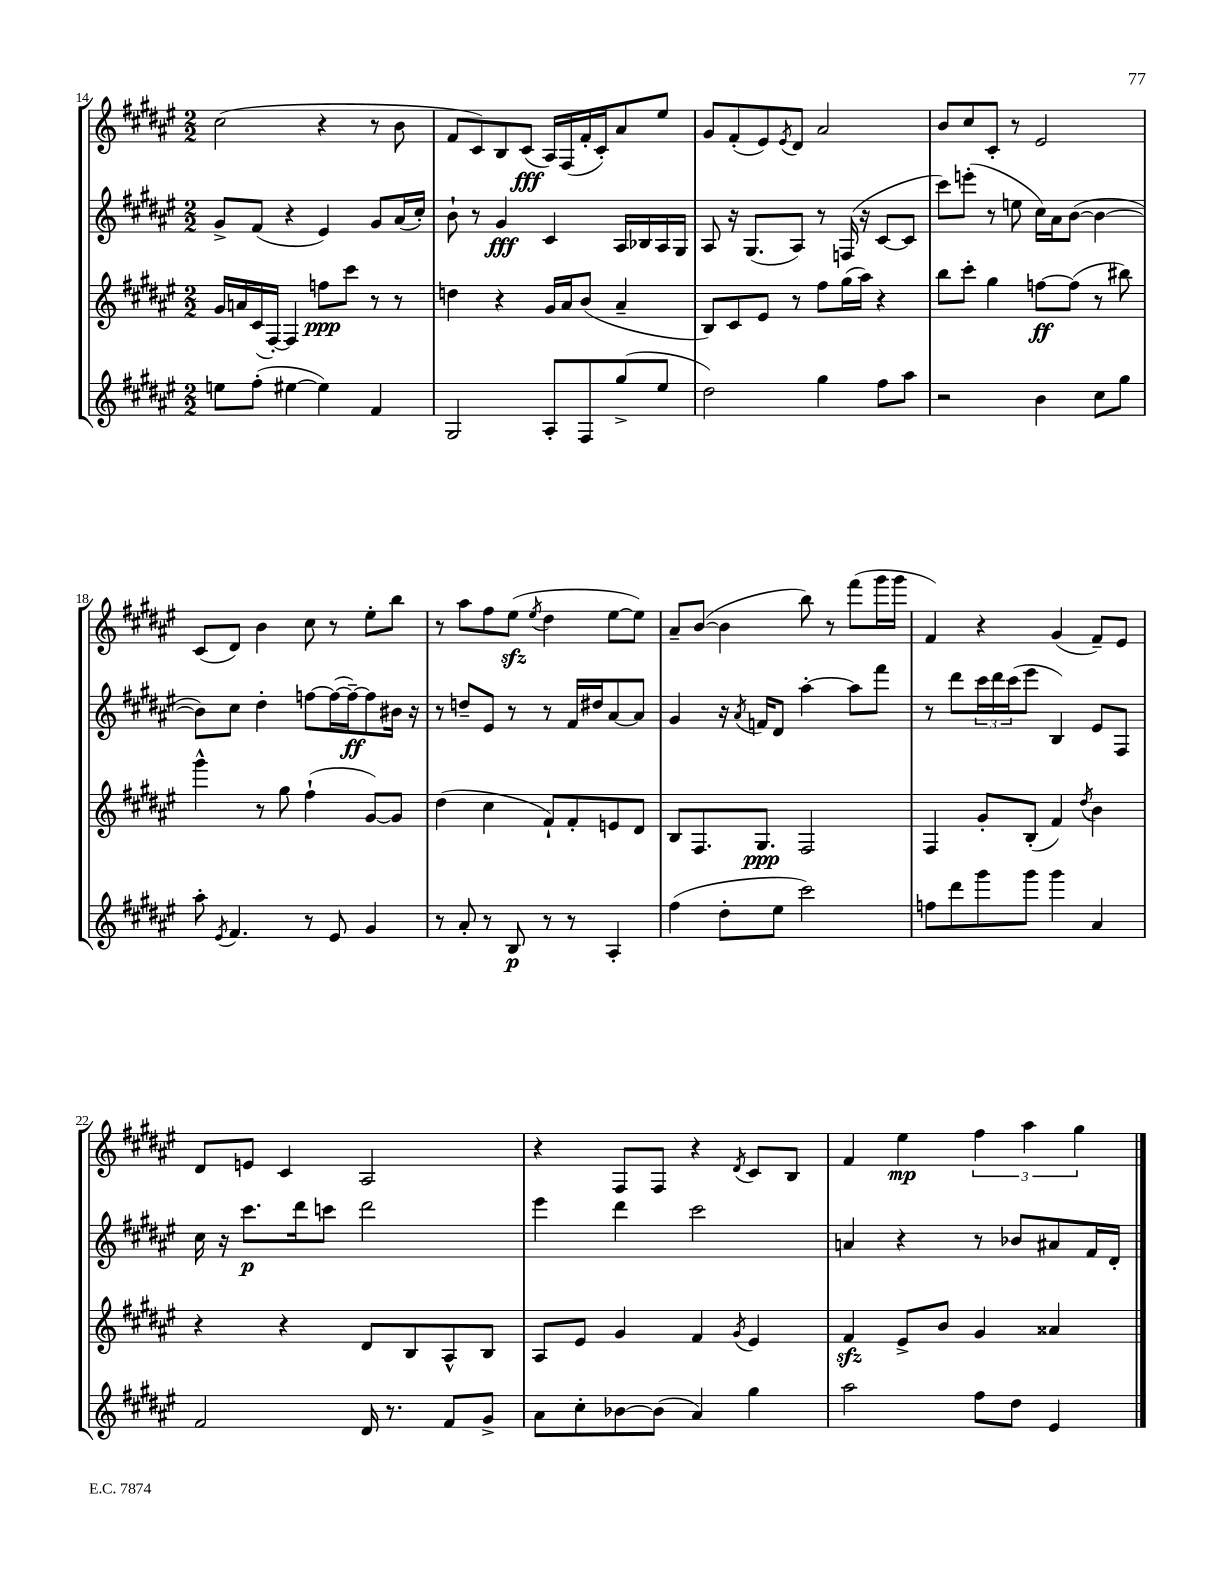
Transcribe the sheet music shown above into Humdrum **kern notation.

**kern	**kern	**kern	**kern
*staff4	*staff3	*staff2	*staff1
*clefG2	*clefG2	*clefG2	*clefG2
*k[f#c#g#d#a#e#]	*k[f#c#g#d#a#e#]	*k[f#c#g#d#a#e#]	*k[f#c#g#d#a#e#]
*M2/2	*M2/2	*M2/2	*M2/2
8ee\L	16g#/LL	8g#^/L	(2cc#\
.	16a/	.	.
(8ff#'\J	(16c#/	(8f#/J	.
.	[16F#'/JJ)	.	.
[4ee#\	4F#/]	4r	.
4ee#\])	8ff\L	4e#/)	4r
.	8ccc#\J	.	.
4f#/	8r	8g#/L	8r
.	8r	(16a#/L	8b\
.	.	16cc#'/JJ)	.
=	=	=	=
2G#/	4dd\	8b`\	8f#/L
.	.	8r	8c#/)
.	4r	4g#/	8B/
.	.	.	(8c#/J
8A#'/L	16g#/LL	4c#/	16A#/LL)
.	16a#/J	.	(16F#/
8F#/	(8b/J	.	16f#'/
.	.	.	16c#'/J)
(8gg#^/	4a#~/	16A#/LL	8a#/
.	.	16B-/	.
8ee#/J	.	16A#/	8ee#/J
.	.	16G#/JJ	.
=	=	=	=
2dd#\)	8B/L)	8A#/	8g#/L
.	8c#/	16r	(8f#'/
.	.	(8.G#/L	.
.	8e#/J	.	8e#/)
.	.	.	8qe#/
.	8r	8A#/J)	8d#/J
4gg#\	8ff#\L	8r	2a#/
.	(16gg#\L	(16F/	.
.	16aa#\JJ)	16r	.
8ff#\L	4r	[8c#/L	.
8aa#\J	.	8c#/]J	.
=	=	=	=
2r	8bb\L	8ccc#\L)	8b/L
.	8ccc#'\J	(8eee'\J	8cc#/
.	4gg#\	8r	8c#'/J
.	.	8ee\	8r
4b\	[8ff\L	16cc#\LL)	2e#/
.	.	16a#\J	.
.	(8ff\]J	([8b\J	.
8cc#\L	8r	4b\_	.
8gg#\J	8bb#\)	.	.
=	=	=	=
8aa#'\	4ggg#^^\	8b\]L)	(8c#/L
8qe#/	.	.	.
4.f#/	.	8cc#\J	8d#/J)
.	8r	4dd#'\	4b\
.	8gg#\	.	.
8r	(4ff#`\	[8ff\L	8cc#\
8e#/	.	(16ff\_L	8r
.	.	16ff~\_J)	.
4g#/	[8g#/L)	8ff\]	8ee#'\L
.	8g#/]J	16b#\Jk	8bb\J
.	.	16r	.
=	=	=	=
8r	(4dd#\	8r	8r
8a#'/	.	8dd~/L	8aa#\L
8r	4cc#\	8e#/J	8ff#\
8B/	.	8r	(8ee#\J
.	.	.	8qee#/
8r	8f#`/L)	8r	4dd#\
8r	8f#'/	16f#/LL	.
.	.	16dd#/J	.
4A#'/	8e/	[8a#/	[8ee#\L
.	8d#/J	8a#/]J	8ee#\]J)
=	=	=	=
(4ff#\	8B/L	4g#/	8a#~/L
.	8.F#/	.	([8b/J
8dd#'\L	.	16r	4b\]
.	.	8qa#/	.
.	8.G#/J	16f/LK	.
8ee#\J	.	8d#/J	.
2ccc#\)	2F#/	[4aa#'\	8bb\)
.	.	.	8r
.	.	8aa#\]L	(8fff#\L
.	.	8fff#\J	16ggg#\L
.	.	.	16ggg#\JJ
=	=	=	=
8ff\L	4F#/	8r	4f#/)
8ddd#\	.	8ddd#\L	.
8ggg#\	8g#'/L	24ccc#\L	4r
.	.	24ddd#\	.
.	.	(24ccc#\J	.
8ggg#\J	(8B'/J	8eee#\J	.
4ggg#\	4f#/)	4B/)	(4g#/
.	8qdd#/	.	.
4a#/	4b\	8e#/L	8f#~/L)
.	.	8F#/J	8e#/J
=	=	=	=
2f#/	4r	16cc#\	8d#/L
.	.	16r	.
.	.	8.ccc#\L	8e/J
.	4r	.	4c#/
.	.	16ddd#\k	.
.	.	8ccc\J	.
16d#/	8d#/L	2ddd#\	2A#/
8.r	.	.	.
.	8B/	.	.
8f#/L	8A#^^/	.	.
8g#^/J	8B/J	.	.
=	=	=	=
8a#\L	8A#/L	4eee#\	4r
8cc#'\	8e#/J	.	.
[8b-\	4g#/	4ddd#\	8F#/L
(8b-\]J	.	.	8F#/J
4a#/)	4f#/	2ccc#\	4r
.	8qg#/	.	8qd#/
4gg#\	4e#/	.	8c#/L
.	.	.	8B/J
=	=	=	=
2aa#\	4f#/	4a/	4f#/
.	8e#^/L	4r	4ee#\
.	8b/J	.	.
8ff#\L	4g#/	8r	6ff#\
8dd#\J	.	8b-/L	.
.	.	.	6aa#\
4e#/	4a##/	8a#/	.
.	.	.	6gg#\
.	.	16f#/L	.
.	.	16d#'/JJ	.
==	==	==	==
*-	*-	*-	*-
